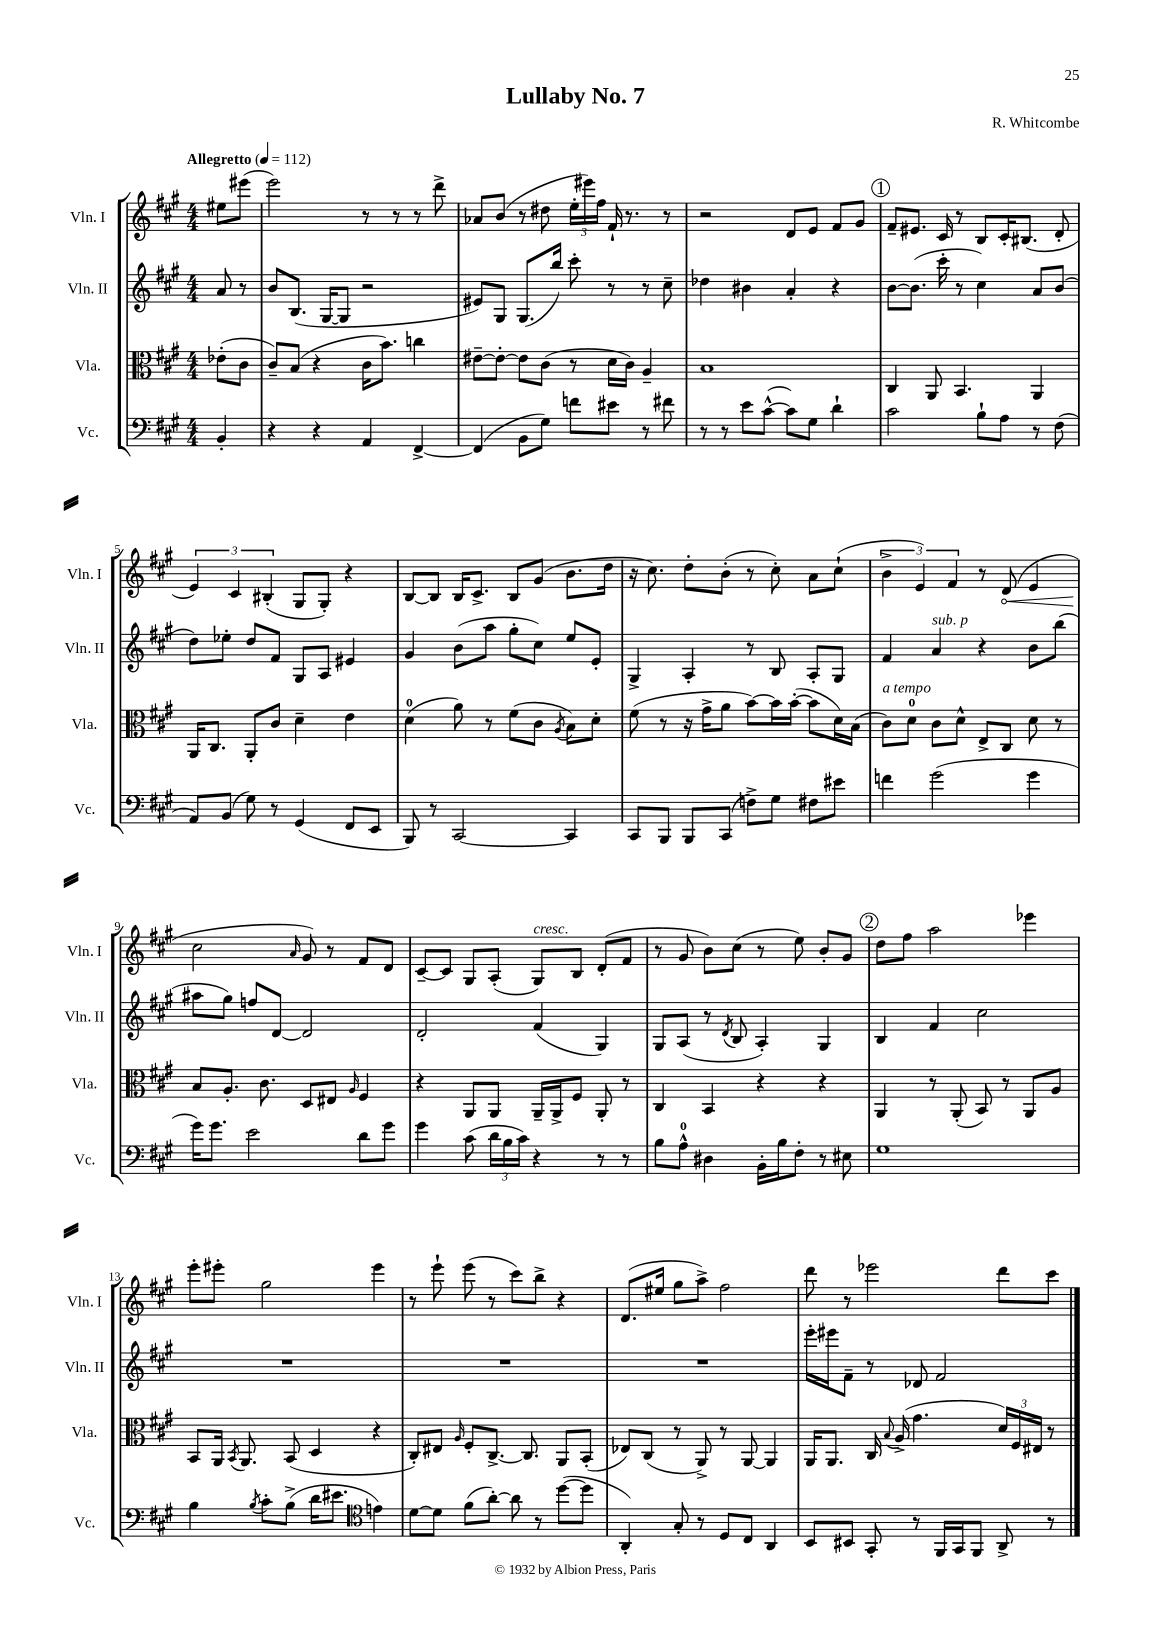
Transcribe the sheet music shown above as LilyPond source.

\header { title = "Lullaby No. 7" composer = "R. Whitcombe" }
<<
\new StaffGroup <<
\new Staff = "s0" \with { instrumentName = "Vln. I" shortInstrumentName = "Vln. I" } {
    \clef treble \key a \major \numericTimeSignature \time 4/4 \partial 4 \tempo "Allegretto" 4 = 112
    \autoBeamOff eis''8[ eis'''8]( |
    e'''2) r8 r8 r8 d'''8-> |
    aes'8[ b'8]( r8 dis''8 \tuplet 3/2 { e''16[-. eis'''16) fis''16] } fis'16-! r8. r8 |
    r2 d'8[ e'8] fis'8[ gis'8] |
    \mark \markup { \circle "1" } fis'8[-- eis'8.] cis'16 r8 b8[ cis'16-. bis8.]( d'8-. |
    \tuplet 3/2 { e'4) cis'4 bis4-.( } gis8[ gis8]-.) r4 |
    b8[~ b8] b16[ cis'8.]-> b8[ gis'8]( b'8.[ d''16] |
    r16 cis''8.) d''8[-. b'8]-.( r8 cis''8-.) a'8[ cis''8]-!( |
    \tuplet 3/2 { b'4-> e'4) fis'4 } r8 \once \override Hairpin.circled-tip = ##t d'8\<( e'4 |
    cis''2\! \grace { a'16 } gis'8) r8 fis'8[ d'8] |
    cis'8[~-- cis'8] gis8[ a8]-.( gis8[^\markup { \italic "cresc." }) b8] d'8[-.( fis'8] |
    r8 gis'8 b'8[) cis''8]( r8 e''8) b'8[-. gis'8] |
    \mark \markup { \circle "2" } d''8[ fis''8] a''2 ees'''4 |
    e'''8[-. eis'''8]-. gis''2 eis'''4 |
    r8 e'''8-! e'''8( r8 cis'''8[) b''8]-> r4 |
    d'8.[( eis''16] gis''8[ a''8]->) fis''2 |
    d'''8 r8 ees'''2 d'''8[ cis'''8] \bar "|." |
}
\new Staff = "s1" \with { instrumentName = "Vln. II" shortInstrumentName = "Vln. II" } {
    \clef treble \key a \major \numericTimeSignature \time 4/4 \partial 4
    \autoBeamOff a'8 r8 |
    b'8[ b8.]( gis16[~ gis8] r2 |
    eis'8[) gis8] gis8.[( b''16]) cis'''8-. r8 r8 cis''8-- |
    des''4 bis'4 a'4-. r4 |
    \mark \markup { \circle "1" } b'8[~ b'8.]( cis'''16-. r8 cis''4) a'8[ b'8]( |
    d''8[) ees''8]-. d''8[ fis'8] gis8[ a8] eis'4 |
    gis'4 b'8[( a''8] gis''8[-. cis''8]) e''8[ e'8]-. |
    gis4-> a4-. r8 b8 a8[-. gis8] |
    fis'4 a'4^\markup { \italic "sub. p" } r4 b'8[ b''8]( |
    ais''8[ gis''8]) f''8[ d'8]~ d'2 |
    d'2-. fis'4( gis4) |
    gis8[ a8]( r8 \acciaccatura { d'8 } b8 a4-.) gis4 |
    \mark \markup { \circle "2" } b4 fis'4 cis''2 |
    R1 |
    R1 |
    R1 |
    e'''16[-. eis'''16 fis'8]-- r8 des'8 fis'2 \bar "|." |
}
\new Staff = "s2" \with { instrumentName = "Vla." shortInstrumentName = "Vla." } {
    \clef alto \key a \major \numericTimeSignature \time 4/4 \partial 4
    \autoBeamOff ees'8[-.( cis'8] |
    cis'8[--) b8]( r4 cis'16[ b'8.]) c''4 |
    eis'8[~-- eis'8]~-. eis'8[ cis'8]( r8 d'16[ cis'16]) a4-- |
    b1 |
    \mark \markup { \circle "1" } cis4 a,8 b,4. a,4 |
    a,16[ cis8.] a,8[-. cis'8] d'4-- e'4 |
    d'4-0( a'8) r8 fis'8[( cis'8] \acciaccatura { a8 } b8[) d'8]-. |
    fis'8( r8 r16 gis'16[-> a'8] b'8[~) b'16 b'16]~-.( b'8[ d'16) b16]( |
    cis'8[^\markup { \italic "a tempo" }) d'8]-0 cis'8[ d'8]-^ e8[-> cis8] d'8 r8 |
    b8[ a8.]-. cis'8. d8[ eis8] \grace { a16 } fis4 |
    r4 a,8[ a,8] a,16[-- a,16-> fis8] a,8-. r8 |
    cis4 b,4 r4 r4 |
    \mark \markup { \circle "2" } a,4 r8 a,8-.( b,8) r8 a,8[ a8] |
    b,8[ a,16] \acciaccatura { b,8 } a,8. b,8( d4 r4 |
    cis8[-.) eis8] \grace { a16 } fis8[-. cis8.]~-> cis8. a,8[ b,8]-.( |
    ees8[) cis8]( r8 a,8->) r8 a,8~ a,4 |
    a,16[ a,8.] cis16 \appoggiatura { b8 } a16->( gis'4. \tuplet 3/2 { d'16[) fis16 eis16] } r8 \bar "|." |
}
\new Staff = "s3" \with { instrumentName = "Vc." shortInstrumentName = "Vc." } {
    \clef bass \key a \major \numericTimeSignature \time 4/4 \partial 4
    \autoBeamOff b,4-. |
    r4 r4 a,4 fis,4~-> |
    fis,4( b,8[ gis8]) f'8[ eis'8] r8 fis'8 |
    r8 r8 e'8[ cis'8]~-^( cis'8[) gis8] d'4-! |
    \mark \markup { \circle "1" } cis'2 b8[-! a8] r8 fis8( |
    a,8[) b,8]( gis8) r8 gis,4( fis,8[ e,8] |
    b,,8) r8 cis,2~ cis,4 |
    cis,8[ b,,8] b,,8[ cis,8]( f8[->) gis8] fis8[ eis'8] |
    f'4 gis'2( gis'4 |
    gis'16[) gis'8.] e'2 d'8[ gis'8] |
    gis'4 cis'8( \tuplet 3/2 { d'16[ b16 cis'16]) } r4 r8 r8 |
    b8[ a8]-0-^ dis4 b,16[-. b16 fis8]-. r8 eis8 |
    \mark \markup { \circle "2" } gis1 |
    b4 \acciaccatura { b8 } cis'8[-. b8]->( d'16[ eis'8.] \clef tenor e'4) |
    d'8[~ d'8] fis'8[( a'8]~-.) a'8 r8 d''8[~( d''8] |
    a,4-.) gis8-. r8 d8[ cis8] a,4 |
    b,8[ bis,8] gis,8-. r8 fis,16[ gis,16 fis,8] a,8-> r8 \bar "|." |
}
>>
>>
